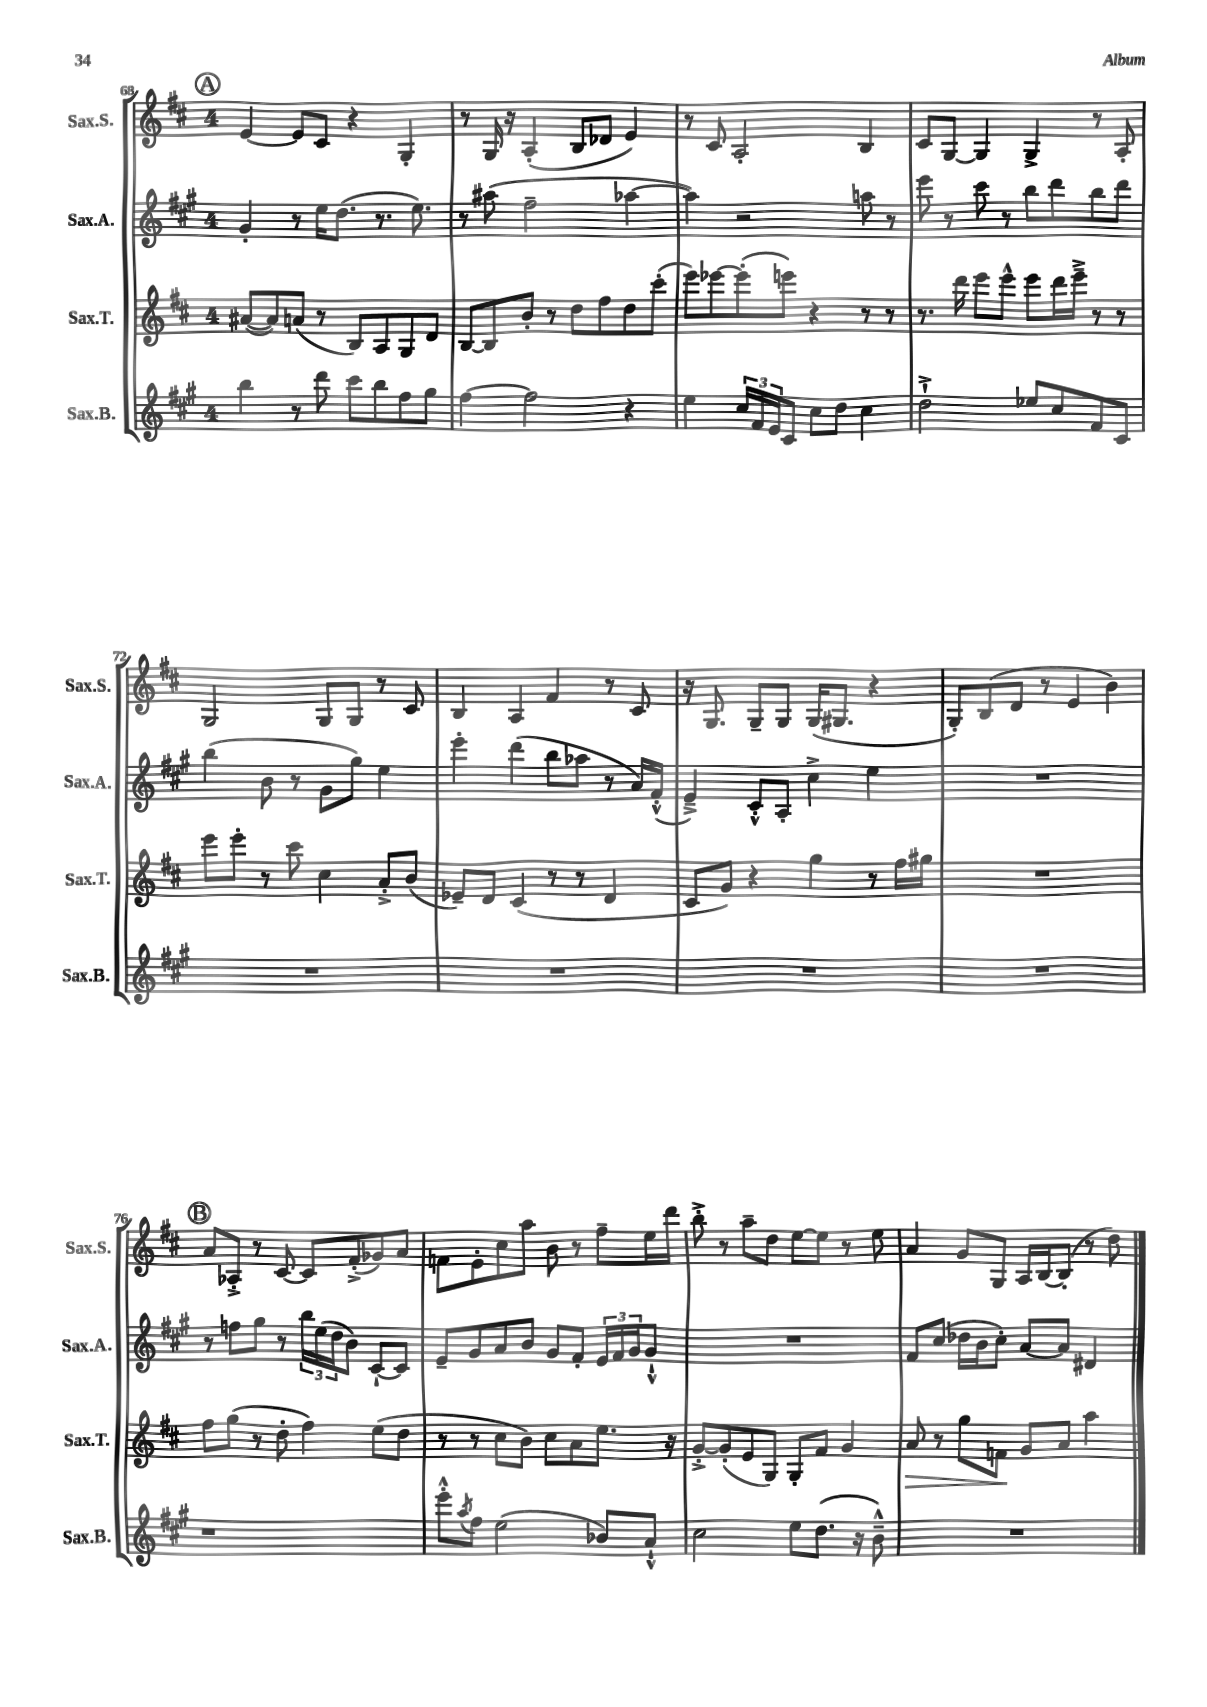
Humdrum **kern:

**kern	**kern	**dynam	**kern	**kern
*part4	*part3	*part3	*part2	*part1
*staff4	*staff3	*staff3	*staff2	*staff1
*I"Sax.B.	*I"Sax.T.	*	*I"Sax.A.	*I"Sax.S.
*I'Sax.B.	*I'Sax.T.	*	*I'Sax.A.	*I'Sax.S.
*clefG2	*clefG2	*	*clefG2	*clefG2
*k[f#c#g#]	*k[f#c#]	*	*k[f#c#g#]	*k[f#c#]
*M4/4	*M4/4	*	*M4/4	*M4/4
!!LO:REH:place=s1:t=A
=68	=68	=68	=68	=68
4bb\	([8a#X/L	.	4g#'/	[4e/
.	8a#/])	.	.	.
8r	(8an/J	.	8r	8e/L]
8ddd\	8r	.	16ee\KL	8c#/J
.	.	.	(8.dd\J	.
8ccc#\L	8B/L)	.	.	4r
8bb\	8A/	.	8.r	.
8ff#\	8G/	.	.	4G'/
.	.	.	8.ee\)	.
8gg#\J	8d/J	.	.	.
=69	=69	=69	=69	=69
[4ff#\	[8B/L	.	8r	8r
.	8B/]	.	(8aa#X\	16G/
.	.	.	.	16r
2ff#\]	8b'/J	.	2ff#~\	(4A'/
.	8r	.	.	.
.	8dd\L	.	.	8B/L
.	8ff#\	.	.	8d-X/J
4r	8dd\	.	[4aa-X\	4e/)
.	(8ccc#'\J	.	.	.
=70	=70	=70	=70	=70
4ee\	8eee\L)	.	4aa-\])	8r
.	[8eee-X\	.	.	8c#/
24cc#/LL	(8eee-'\]	.	2r	2A'/
24f#/	.	.	.	.
24e/J	.	.	.	.
8c#/J	8eeen\J)	.	.	.
8cc#\L	4r	.	.	.
8dd\J	.	.	.	.
4cc#\	8r	.	8aan\	4B/
.	8r	.	8r	.
=71	=71	=71	=71	=71
2dd`^\	8.r	.	8eee\	8c#/L
.	.	.	8r	[8G/J
.	16ddd\	.	.	.
.	8eee\L	.	8ccc#\	4G/]
.	8eee^^\J	.	8r	.
8ee-X/L	8eee\L	.	8bb\L	4G^/
8cc#/	16ddd\L	.	8ddd\	.
.	16eee~^\JJ	.	.	.
8f#/	8r	.	8bb\	8r
8c#/J	8r	.	8ddd\J	8A'/
!!LO:LB:g=z
=72	=72	=72	=72	=72
1r	8eee\L	.	(4bb\	2G/
.	8eee'\J	.	.	.
.	8r	.	8b\	.
.	8ccc#\	.	8r	.
.	4cc#\	.	8g#\L	8G/L
.	.	.	8gg#\J)	8G/J
.	8a'^/L	.	4ee\	8r
.	(8b/J	.	.	8c#/
=73	=73	=73	=73	=73
1r	8e-X~/L)	.	4eee'\	4B/
.	8d/J	.	.	.
.	(4c#/	.	(4ddd\	4A/
.	8r	.	8bb\L	4f#/
.	8r	.	8aa-X\J	.
.	4d/	.	8r	8r
.	.	.	16a/LL)	8c#/
.	.	.	(16f#'^^/JJ	.
=74	=74	=74	=74	=74
1r	8c#/L	.	4e~^/)	16r
.	.	.	.	8.G/
.	8g/J)	.	.	.
.	4r	.	8c#'^^/L	8G~/L
.	.	.	8A'/J	8G/J
.	4gg\	.	4cc#^\	(16G/KL
.	.	.	.	8.G#X/J
.	8r	.	4ee\	4r
.	16ff#\LL	.	.	.
.	16gg#X\JJ	.	.	.
=75	=75	=75	=75	=75
1r	1r	.	1r	8G'/L)
.	.	.	.	(8B/
.	.	.	.	8d/J
.	.	.	.	8r
.	.	.	.	4e/
.	.	.	.	4b\)
!!LO:LB:g=z
!!LO:REH:place=s1:t=B
=76	=76	=76	=76	=76
1r	8ff#\L	.	8r	8a/L
.	(8gg\J	.	8ffn\L	8A-X'^/J
.	8r	.	8gg#\J	8r
.	8dd'\	.	8r	[8c#/
.	4ff#\)	.	24bb\LL	8c#/L]
.	.	.	(24ee\	.
.	.	.	24dd\J	.
.	.	.	8b\J)	(8f#'^/
.	(8ee\L	.	[8c#`/L	8g-X/)
.	8dd\J	.	8c#/J]	8a/J
=77	=77	=77	=77	=77
8eee'^^\L	8r	.	8e~/L	8fn\L
8qaa/	.	.	.	.
8ff#\J	8r	.	8g#/	8e'\
(2ee\	8cc#\L	.	8a/	8cc#\
.	8b\J)	.	8b/J	8aa\J
.	8cc#\L	.	8g#/L	8b\
.	8a\	.	8f#'/J	8r
8b-X/L)	8.ee\J	.	24e/LL	8ff#~\L
.	.	.	24f#/	.
.	.	.	24g#/J	.
8a`^^/J	.	.	8g#`^^/J	16ee\L
.	16r	.	.	16ddd\JJ
=78	=78	=78	=78	=78
2cc#\	[8g'^/L	.	1r	8bb'^\
.	(8g'/]	.	.	8r
.	8e/	.	.	8aa~\L
.	8G/J)	.	.	8dd\J
8ee\L	8G'/L	.	.	[8ee\L
(8.dd\J	8f#/J	.	.	8ee\J]
.	4g/	.	.	8r
16r	.	.	.	.
8b~^^\)	.	.	.	8ee\
=79	=79	=79	=79	=79
!	!	!LO:HP:b	!	!
1r	8a/	>	8f#/L	4a/
.	8r	.	(8cc#/J	.
.	8gg\L	.	16dd-X\LL	8g/L
.	.	.	16b\J	.
.	8fn\J	.	8cc#'\J)	8G/J
.	8g/L	]	[8a/L	16A/LL
.	.	.	.	[16B/J
.	8a/J	.	8a/J]	(8B'/J]
.	4aa\	.	4d#X/	8r
.	.	.	.	8dd\)
==	==	==	==	==
*-	*-	*-	*-	*-
